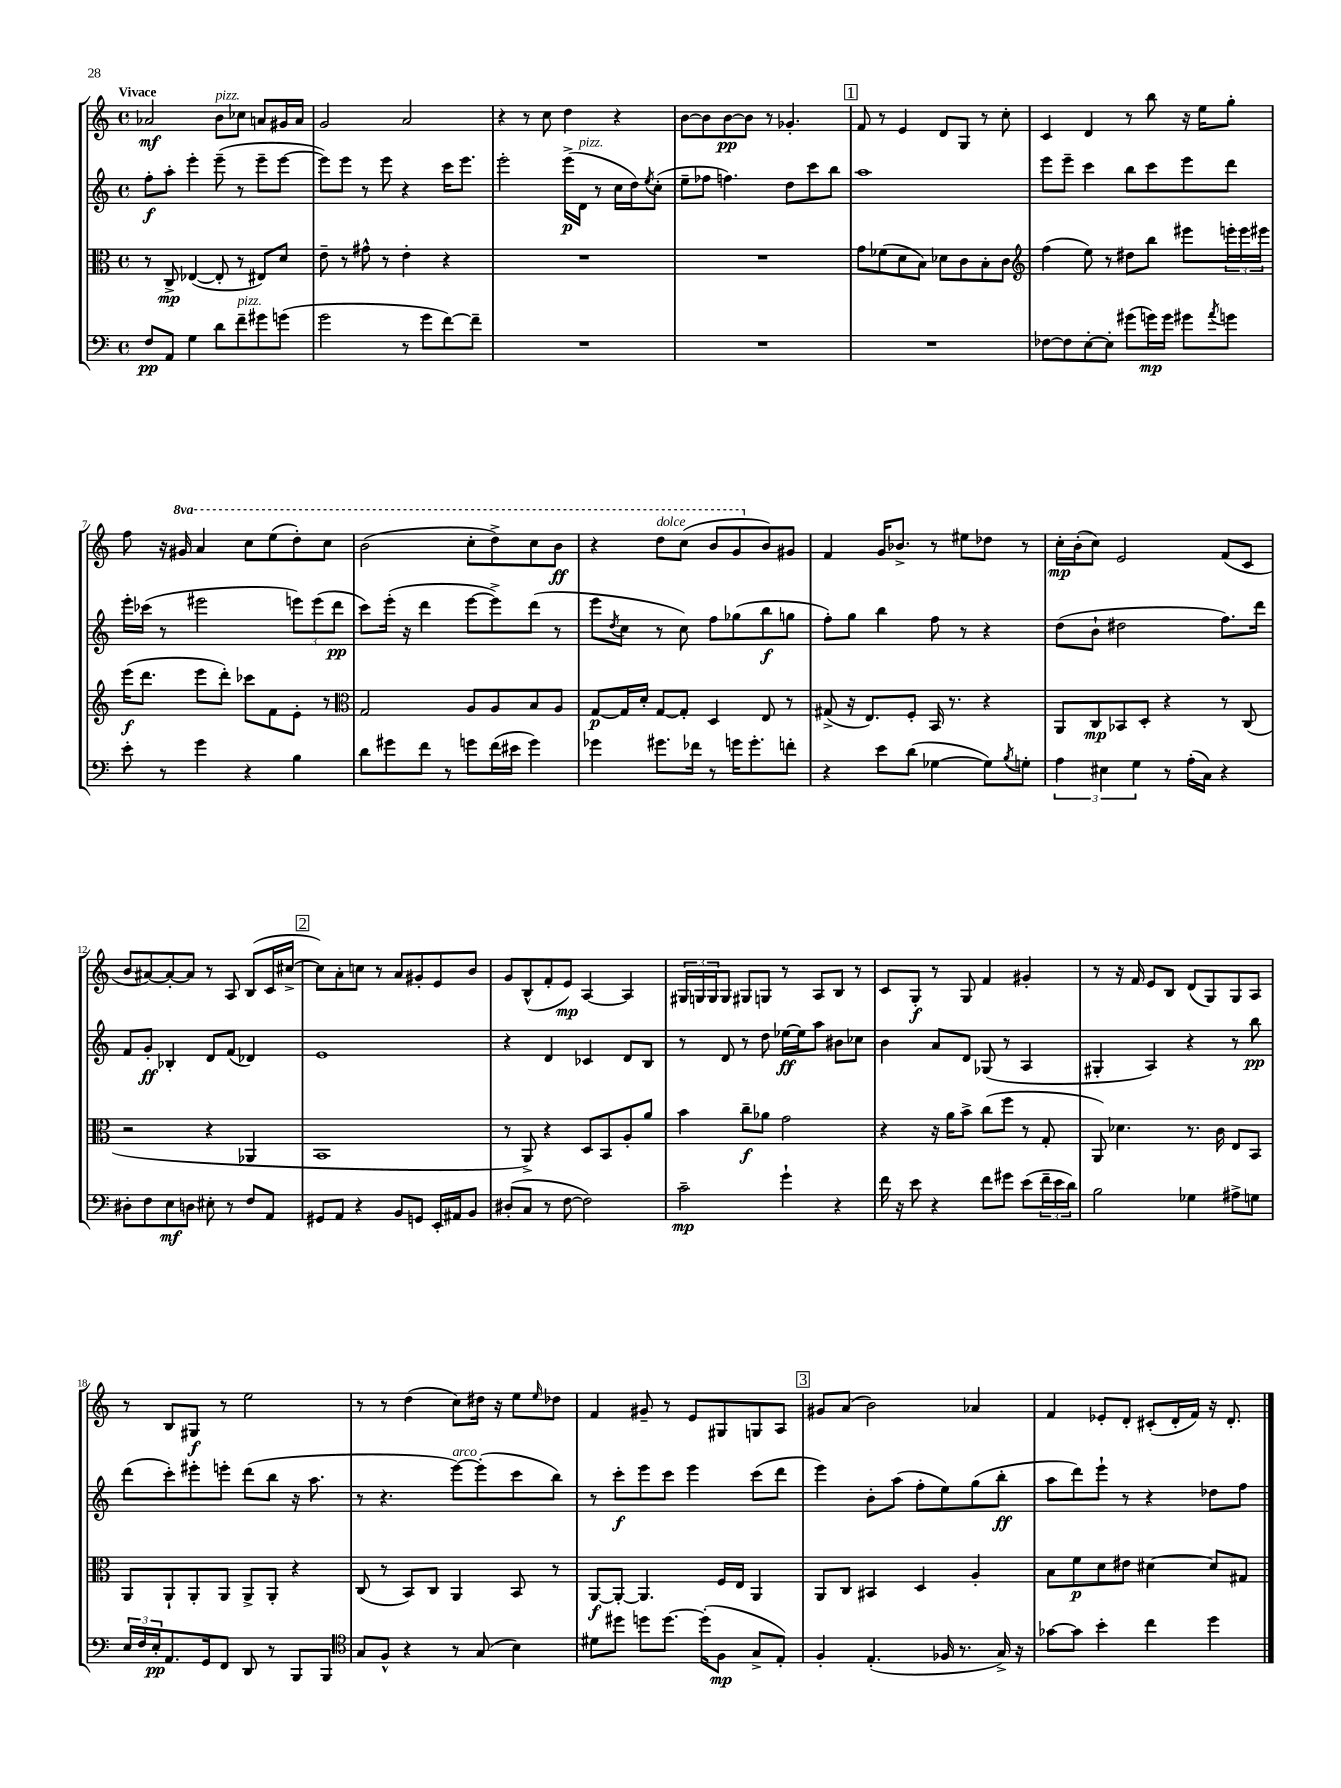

**kern	**kern	**kern	**kern
*staff4	*staff3	*staff2	*staff1
*clefF4	*clefC3	*clefG2	*clefG2
*k[]	*k[]	*k[]	*k[]
*M4/4	*M4/4	*M4/4	*M4/4
*met(c)	*met(c)	*met(c)	*met(c)
8F	8r	8ff'	2a-
8AA	8C^	8aa'	.
4G	([4E-	4eee'	.
8d	8E-']	(8eee~	8b
8f~	8r	8r	8cc-
8g#	8E#)	8eee~	8a
(8g	8d	[8eee	16g#
.	.	.	16a
=	=	=	=
2g	8e~	8eee])	2g
.	8r	8eee	.
.	8g#^^	8r	.
.	8r	8eee	.
8r	4e'	4r	2a
8g	.	.	.
[8f)	4r	16ccc	.
.	.	8.eee	.
8f~]	.	.	.
=	=	=	=
1r	1r	2eee'	4r
.	.	.	8r
.	.	.	8cc
.	.	(16eee^	4dd
.	.	16d	.
.	.	8r	.
.	.	16cc	4r
.	.	16dd)	.
.	.	8qee	.
.	.	(8cc'	.
=	=	=	=
1r	1r	8ee~	[8b
.	.	8ff-	8b]
.	.	4.ff)	[8b
.	.	.	8b]
.	.	.	8r
.	.	8dd	4.g-'
.	.	8ccc	.
.	.	8bb	.
=	=	=	=
1r	8g	1aa	8f
.	(8f-	.	8r
.	8d	.	4e
.	8B)	.	.
.	8d-	.	8d
.	8c	.	8G
.	8B'	.	8r
.	8c	.	8cc'
=	=	=	=
*	*clefG2	*	*
[8F-	(4ff	8eee	4c
8F-]	.	8eee~	.
[8E'	8ee)	4ccc	4d
8E']	8r	.	.
(8g#	8dd#	8bb	8r
16g)	8bb	8ccc	8bb
16g	.	.	.
8g#	8eee#	8eee	16r
.	.	.	16ee
8qa	.	.	.
8g	24eee'	8ddd	8gg'
.	24eee	.	.
.	24eee#	.	.
=	=	=	=
8e'	(16eee	16eee'	8ff
.	8.ddd	(16ccc-	.
8r	.	8r	16r
.	.	.	16gg#
4g	8eee	2eee#	4aa
.	8ddd')	.	.
4r	8ccc-	.	8ccc
.	8f	.	(8eee
4B	8e'	12eee)	8ddd')
.	.	(12eee	.
.	8r	.	8ccc
.	.	12ddd	.
=	=	=	=
*	*clefC3	*	*
8d	2G	8ccc)	(2bb
8g#	.	(16eee'	.
.	.	16r	.
8f	.	4ddd	.
8r	.	.	.
8g	8A	[8eee	8ccc'
(16f	8A	8eee^])	8ddd^)
16e#	.	.	.
4g)	8B	(8ddd	8ccc
.	8A	8r	8bb
=	=	=	=
4g-	[8G	8eee	4r
.	.	8qdd	.
.	16G]	8cc	.
.	16d'	.	.
8.g#	[8G	8r	8ddd
.	8G']	8cc)	(8ccc
16f-	.	.	.
8r	4D	8ff	8bb
16g	.	(8gg-	8gg
8.g'	.	.	.
.	8E	8bb	8b)
8f'	8r	8gg	8g#
=	=	=	=
4r	(8G#^	8ff')	4f
.	16r	8gg	.
.	8.E)	.	.
8e	.	4bb	16g
.	.	.	8.b-^
(8d	8F'	.	.
[4G-	16BB	8ff	8r
.	8.r	.	.
.	.	8r	8ee#
8G-])	4r	4r	8dd-
8qB	.	.	.
8G'	.	.	8r
=	=	=	=
6A	8AA	(8dd	16cc'
.	.	.	(16b'
.	8C	8b`	8cc)
6E#	.	.	.
.	8BB-	2dd#	2e
6G	.	.	.
.	8D'	.	.
8r	4r	.	.
(16A'	.	.	.
16C)	.	.	.
4r	8r	8.ff)	(8f
.	(8C	.	8c
.	.	16ddd	.
=	=	=	=
8D#'	2r	8f	8b
8F	.	8g'	[8a#)
8E	.	4B-'	8a#'_
8D	.	.	8a#]
8E#'	4r	8d	8r
8r	.	(8f	8A
8F	4AA-	4d-)	(8B
8AA	.	.	16c
.	.	.	[16cc#^
=	=	=	=
8GG#	1BB	1e	8cc#])
8AA	.	.	8a'
4r	.	.	8cc
.	.	.	8r
8BB	.	.	8a
8GG	.	.	8g#'
16EE'	.	.	8e
16AA#	.	.	.
8BB	.	.	8b
=	=	=	=
(8D#'	8r	4r	8g
8C	8AA^)	.	(8B^^
8r	4r	4d	8f'
[8F	.	.	8e)
2F])	8D	4c-	[4A
.	8BB	.	.
.	8A'	8d	4A]
.	8a	8B	.
=	=	=	=
2c~	4b	8r	24G#
.	.	.	24G
.	.	.	24G
.	.	8d	8G
.	8cc~	8r	8G#
.	8a-	8dd	8G
4g`	2g	[16ee-	8r
.	.	16ee-]	.
.	.	8aa	8A
4r	.	8b#	8B
.	.	8cc-	8r
=	=	=	=
16f	4r	4b	8c
16r	.	.	.
8e	.	.	8G'
4r	16r	8a	8r
.	16a	.	.
.	8b^	8d	8G
8f	(8cc	(8G-	4f
8g#	8ff	8r	.
(8e	8r	4A	4g#'
24f~	8G'	.	.
24e	.	.	.
24d)	.	.	.
=	=	=	=
2B	8AA)	4G#'	8r
.	4.d-	.	16r
.	.	.	16f
.	.	4A)	8e
.	.	.	8B
4G-	8.r	4r	(8d
.	.	.	8G)
.	16c	.	.
8A#^	8E	8r	8G
8G	8BB	8bb	8A
=	=	=	=
24E	8AA	(8ddd	8r
24F	.	.	.
24E'	.	.	.
8.AA	8AA`	8ccc')	8B
.	8AA'	8eee#'	8G#
16GG	.	.	.
8FF	8AA	8eee'	8r
8DD	8AA^	(8ddd	2ee
8r	8AA'	8bb	.
8BBB	4r	16r	.
.	.	8.aa	.
8BBB	.	.	.
=	=	=	=
*clefC4	*	*	*
8G	(8C	8r	8r
8F^^	8r	4.r	8r
4r	8BB)	.	(4dd
.	8C	.	.
8r	4AA	[8eee)	8cc)
(8G	.	(8eee']	16dd#
.	.	.	16r
4B)	8BB	8ccc	8ee
.	.	.	16qqee
.	8r	8bb)	8dd-
=	=	=	=
8d#	[8AA	8r	4f
8dd#	8AA'_	8ccc'	.
8dd	4.AA]	8eee	8g#~
[8.dd	.	8ccc	8r
.	.	4eee	8e
(16dd']	.	.	.
8F	16F	.	8G#
.	16E	.	.
8G^	4AA	(8ccc	8G
8E')	.	8ddd	8A
=	=	=	=
4F'	8AA	4eee)	8g#
.	8C	.	(8a
(4.E'	4BB#	8b'	2b)
.	.	(8aa	.
.	4D	8ff'	.
16F-	.	8ee)	.
8.r	.	.	.
.	4A'	(8gg	4a-
16G^)	.	8bb'	.
16r	.	.	.
=	=	=	=
[8g-	8B	8aa	4f
8g-]	8f	8ddd)	.
4b'	8d	8eee`	8e-'
.	8e#	8r	8d'
4cc	[4d#	4r	(8c#'
.	.	.	16d'
.	.	.	16f)
4dd	8d#]	8dd-	16r
.	.	.	8.d'
.	8G#	8ff	.
==	==	==	==
*-	*-	*-	*-
